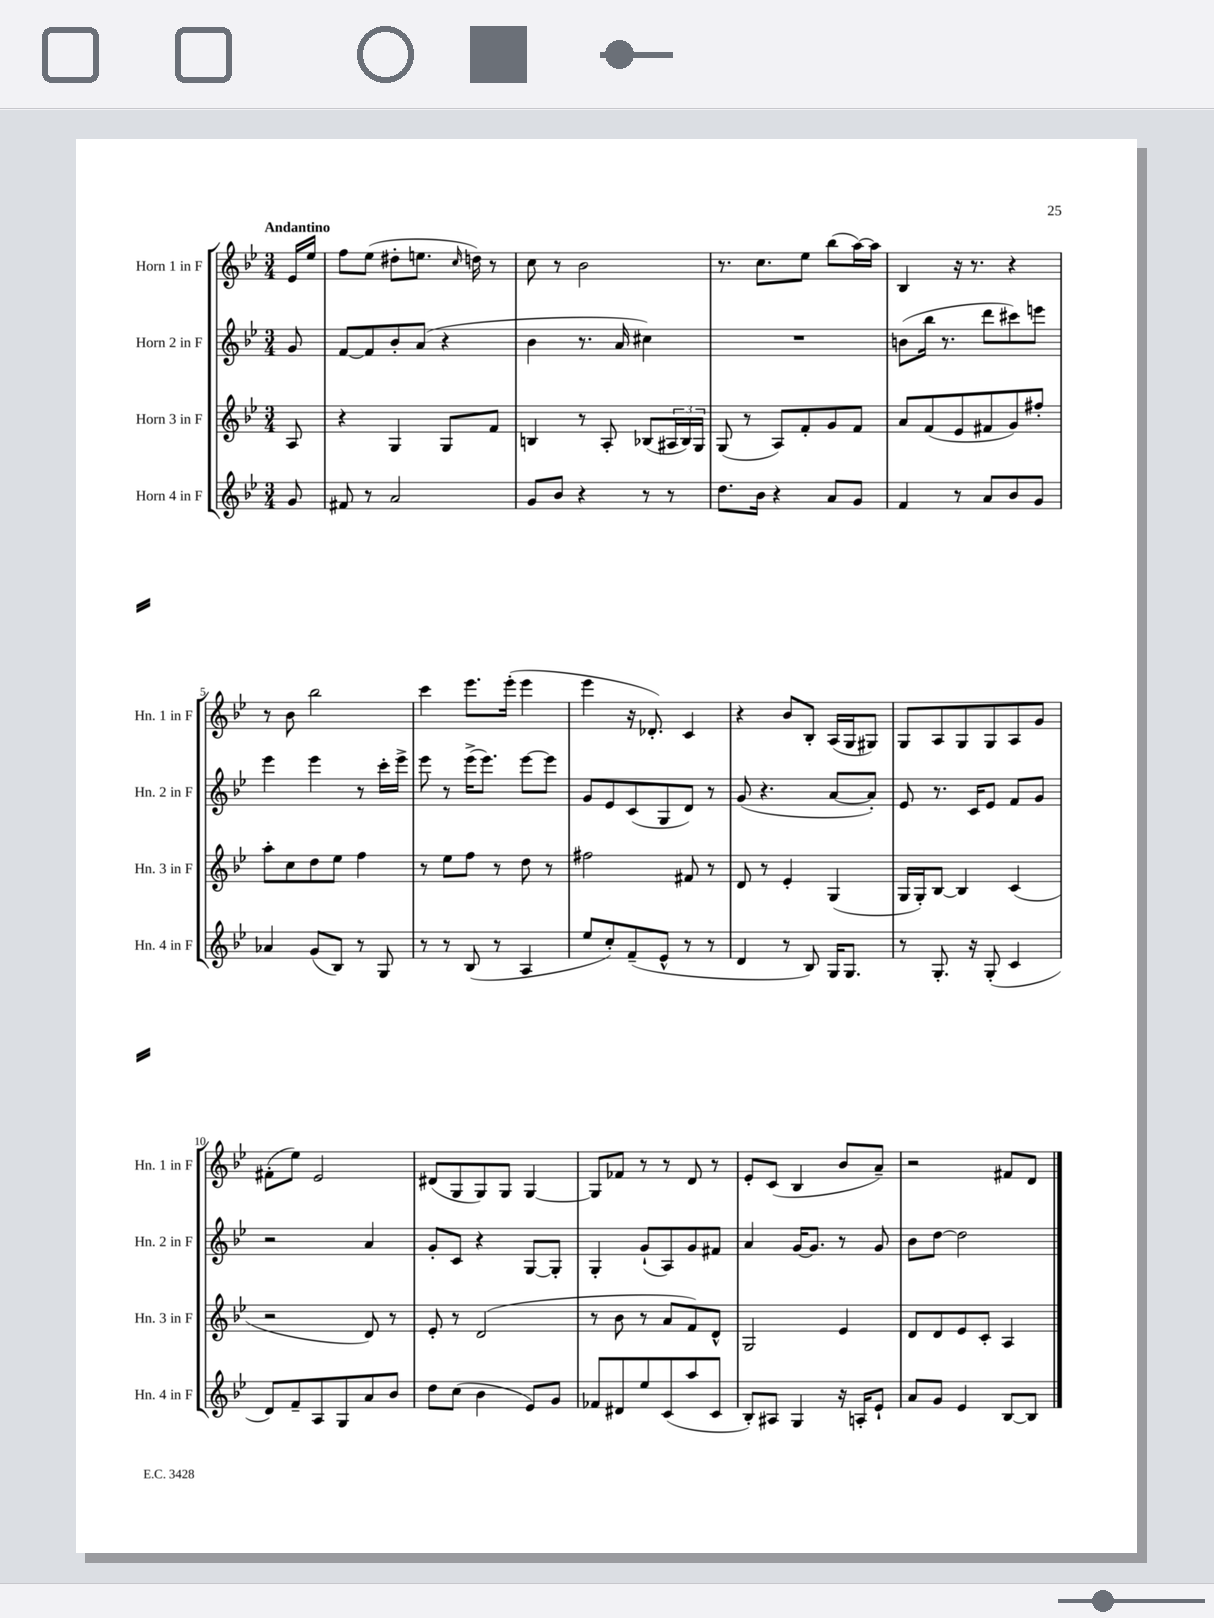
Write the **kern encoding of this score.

**kern	**kern	**kern	**kern
*part4	*part3	*part2	*part1
*staff4	*staff3	*staff2	*staff1
*I"Horn 4 in F	*I"Horn 3 in F	*I"Horn 2 in F	*I"Horn 1 in F
*I'Hn. 4 in F	*I'Hn. 3 in F	*I'Hn. 2 in F	*I'Hn. 1 in F
*clefG2	*clefG2	*clefG2	*clefG2
*k[b-e-]	*k[b-e-]	*k[b-e-]	*k[b-e-]
*M3/4	*M3/4	*M3/4	*M3/4
=	=	=	=
!	!	!	!LO:TX:a:B:t=Andantino
8g/	8A/	8g/	16e-/LL
.	.	.	16ee-/JJ
=1	=1	=1	=1
8f#X/	4r	[8f/L	8ff\L
8r	.	8f/]	(8ee-\J
2a/	4G/	8b-'/	8dd#X'\L
.	.	(8a/J	8.een\J
.	8G/L	4r	.
.	.	.	16qqcc/
.	.	.	16ddn\)
.	8f/J	.	8r
=2	=2	=2	=2
8g/L	4Bn/	4b-\	8cc\
8b-/J	.	.	8r
4r	8r	8.r	2b-\
.	8A'/	.	.
.	.	16a/	.
8r	(8B-X/L	4cc#X\)	.
8r	24A#X/L	.	.
.	24B-/)	.	.
.	24G/JJ	.	.
=3	=3	=3	=3
8.dd\L	(8G/	2.r	8.r
.	8r	.	.
16b-\Jk	.	.	8.cc\L
4r	8A/L)	.	.
.	8f'/	.	8ee-\J
8a/L	8g/	.	(8bb-\L
8g/J	8f/J	.	[16aa\L)
.	.	.	16aa\JJ]
=4	=4	=4	=4
4f/	8a/L	(8bn\L	4B-/
.	(8f/	16bb-\Jk	.
.	.	8.r	.
8r	8e-/	.	16r
.	.	.	8.r
8a/L	8f#X/	8ddd\L	.
8b-/	8g/)	8ccc#X\)	4r
8g/J	8ff#X'/J	8eeen\J	.
!!LO:LB:g=z
=5	=5	=5	=5
4a-X/	8aa'\L	4eee-\	8r
.	8cc\	.	8b-\
(8g/L	8dd\	4eee-\	2bb-\
8B-/J)	8ee-\J	.	.
8r	4ff\	8r	.
8G/	.	16ccc'\LL	.
.	.	16eee-^\JJ	.
=6	=6	=6	=6
8r	8r	8eee-\	4ccc\
8r	8ee-\L	8r	.
(8B-/	8ff\J	(16eee-^\KL	8.eee-\L
.	.	8.eee-\J)	.
8r	8r	.	.
.	.	.	(16eee-'\Jk
4A/	8dd\	[8eee-\L	4eee-\
.	8r	8eee-\J]	.
=7	=7	=7	=7
8ee-/L	2ff#X\	8g/L	4eee-\
8cc'/)	.	8e-/	.
(8f~/	.	(8c/	16r
.	.	.	8.d-X'/)
8e-^^/J	.	8G/	.
8r	8f#X/	8d/J)	4c/
8r	8r	8r	.
=8	=8	=8	=8
4d/	8d/	(8g/	4r
.	8r	4.r	.
8r	4e-'/	.	8b-/L
8B-/)	.	.	8B-'/J
16G/KL	(4G/	[8a/L	(16A/LL
8.G/J	.	.	16G/J
.	.	8a'/J])	8G#X/J)
=9	=9	=9	=9
8r	16G/LL	8e-/	8G/L
.	16G'/J)	.	.
8.G'/	[8B-/J	8.r	8A/
.	4B-/]	.	8G/
16r	.	16c/KL	.
(8G'/	.	8e-/J	8G/
4c/	(4c/	8f/L	8A/
.	.	8g/J	8g/J
!!LO:LB:g=z
=10	=10	=10	=10
8d/L)	2r	2r	(8f#X'\L
8f~/	.	.	8ee-\J)
8A/	.	.	2e-/
8G/	.	.	.
8a/	8d/)	4a/	.
8b-/J	8r	.	.
=11	=11	=11	=11
8dd\L	8e-'/	8g'/L	(8d#X/L
(8cc\J	8r	8c/J	8G/
4b-\	(2d/	4r	8G/)
.	.	.	8G/J
8e-/L)	.	[8G/L	[4G/
8g/J	.	8G'/J]	.
=12	=12	=12	=12
8f-X/L	8r	4G'/	8G/L]
8d#X/	8b-\	.	8f-X/J
8ee-/	8r	(8g`/L	8r
(8c/	8a/L	8A/)	8r
8aa/	8f/)	8g/	8d/
8c/J	8d^^/J	8f#X/J	8r
=13	=13	=13	=13
8B-'/L)	2G/	4a/	8e-'/L
8A#X/J	.	.	(8c/J
4G/	.	[16g/KL	4B-/
.	.	8.g/J]	.
16r	4e-/	8r	8b-/L
16An'/KL	.	.	.
8e-`/J	.	8g/	8a~/J)
=14	=14	=14	=14
8a/L	8d/L	8b-\L	2r
8g/J	8d/	[8dd\J	.
4e-/	8e-/	2dd\]	.
.	8c'/J	.	.
[8B-/L	4A/	.	8f#X/L
8B-/J]	.	.	8d/J
==	==	==	==
*-	*-	*-	*-
